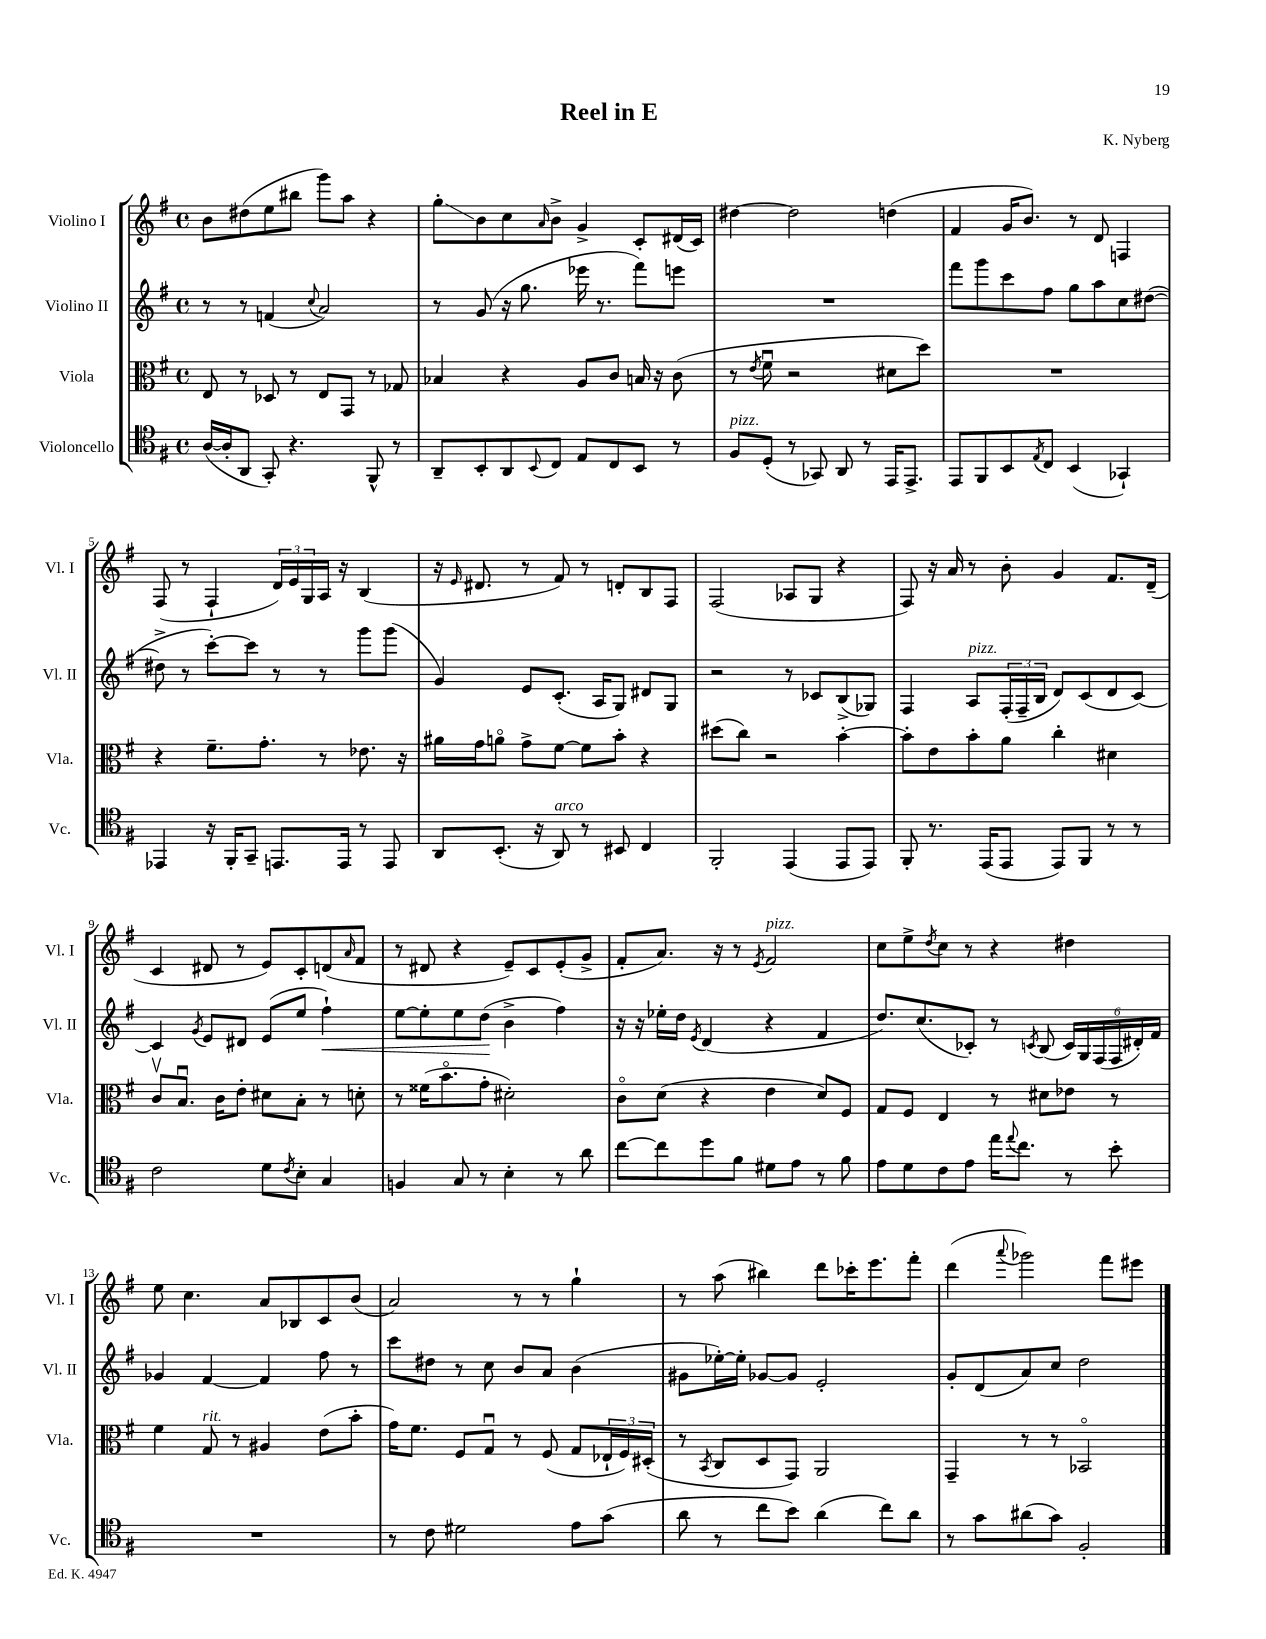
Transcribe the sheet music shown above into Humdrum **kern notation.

**kern	**kern	**kern	**kern
*staff4	*staff3	*staff2	*staff1
*clefC4	*clefC3	*clefG2	*clefG2
*k[f#]	*k[f#]	*k[f#]	*k[f#]
*M4/4	*M4/4	*M4/4	*M4/4
*met(c)	*met(c)	*met(c)	*met(c)
([16A	8E	8r	8b
16A']	.	.	.
8AA	8r	8r	(8dd#
8GG')	8D-	(4f	8ee
4.r	8r	.	8bb#
.	.	8qqcc	.
.	8E	2a)	8ggg)
.	8GG	.	8aa
8FF#^^	8r	.	4r
8r	8G-	.	.
=	=	=	=
8AA~	4B-	8r	8gg'
8BB'	.	(8g	8b
8AA	4r	16r	8cc
.	.	8.gg	.
8qqBB	.	.	16qqa
8C	.	.	8b^
8E	8A	16eee-	4g^
.	.	8.r	.
8C	8c	.	.
8BB	16B	8fff#)	8c'
.	16r	.	.
8r	(8c	8eee	(16d#
.	.	.	16c)
=	=	=	=
8F#	8r	1r	[4dd#
.	8qe	.	.
(8D'	8f#u	.	.
8r	2r	.	2dd#]
8GG-)	.	.	.
8AA	.	.	.
8r	.	.	.
16EE	8d#	.	(4dd
8.EE^	.	.	.
.	8dd)	.	.
=	=	=	=
8EE	1r	8fff#	4f#
8FF#	.	8ggg	.
8BB	.	8ccc	16g
.	.	.	8.b)
8qE	.	.	.
8C	.	8ff#	.
(4BB	.	8gg	8r
.	.	8aa	8d
4GG-`)	.	8cc	4F
.	.	([8dd#	.
=	=	=	=
4EE-	4r	8dd#^]	(8F#
.	.	8r	8r
16r	8.f#~	[8ccc')	4F#`
16FF#'	.	.	.
8GG~	.	8ccc]	.
.	8.g'	.	.
8.EE	.	8r	24d)
.	.	.	24e
.	.	.	24G
.	8r	8r	16A
16EE	.	.	16r
8r	8.e-	8ggg	(4B
8EE	.	(8ggg	.
.	16r	.	.
=	=	=	=
8AA	16a#	4g)	16r
.	.	.	16qqe
.	16g	.	8.d#
(8.BB'	8ao	.	.
.	8g^	8e	8r
16r	.	.	.
8AA)	[8f#	(8.c'	8f#)
8r	8f#]	.	8r
.	.	16A	.
8BB#	8b'	8G)	8d'
4C	4r	8d#	8B
.	.	8G	8F#
=	=	=	=
2FF#'	(8dd#	2r	(2F#
.	8cc)	.	.
.	2r	.	.
(4EE	.	8r	8A-
.	.	8c-	8G
8EE	[4b'	(8B^	4r
8EE)	.	8G-)	.
=	=	=	=
8FF#'	8b']	4F#	8F#)
8.r	8e	.	16r
.	.	.	16a
.	8b'	8A	8r
(16EE	.	.	.
8EE	8a	(24F#'	8b'
.	.	24F#~	.
.	.	24B	.
8EE)	4cc'	8d)	4g
8FF#	.	(8c	.
8r	4d#	8d	8.f#
8r	.	[8c)	.
.	.	.	(16d~
=	=	=	=
2c	8cv	4c]	4c
.	8.Bu	.	.
.	.	8qg	.
.	.	8e	8d#
.	16c	.	.
.	8e'	8d#	8r
8d	8d#	(8e	8e)
8qc	.	.	.
8B'	8B'	8ee	8c'
4G	8r	4ff#`)	(8d
.	.	.	16qqa
.	8d'	.	8f#
=	=	=	=
4F	8r	[8ee	8r
.	(16f##	8ee']	8d#
.	8.bo	.	.
8G	.	8ee	4r
8r	8g'	(8dd	.
4B'	2d#')	4b^	8e~)
.	.	.	8c
8r	.	4ff#)	(8e'
8a	.	.	8g^
=	=	=	=
[8cc	8co	16r	8f#'
.	.	16r	.
8cc]	(8d	16ee-'	8.a)
.	.	16dd	.
.	.	8qe	.
8dd	4r	(4d	.
.	.	.	16r
8f#	.	.	8r
.	.	.	8qe
8d#	4e	4r	2f#
8e	.	.	.
8r	8d)	4f#	.
8f#	8F#	.	.
=	=	=	=
8e	8G	8.dd)	8cc
8d	8F#	.	8ee^
.	.	(8.cc	.
.	.	.	8qdd
8c	4E	.	8cc
8e	.	8c-')	8r
16ee	8r	8r	4r
8qqee	.	.	.
8.cc	.	.	.
.	.	8qc	.
.	8d#	(8B	.
8r	8e-	24c)	4dd#
.	.	24G	.
.	.	(24F#	.
8b'	8r	24F#	.
.	.	24d#')	.
.	.	24f#	.
=	=	=	=
1r	4f#	4g-	8ee
.	.	.	4.cc
.	8G	[4f#	.
.	8r	.	.
.	4A#	4f#]	8a
.	.	.	8B-
.	(8e	8ff#	8c
.	8b'	8r	(8b
=	=	=	=
8r	16g)	8ccc	2a)
.	8.f#	.	.
8c	.	8dd#	.
2d#	8F#	8r	.
.	8Gu	8cc	.
.	8r	8b	8r
.	(8F#	8a	8r
8e	8G	(4b	4gg`
(8g	24E-`	.	.
.	24F#)	.	.
.	(24D#'	.	.
=	=	=	=
8a	8r	8g#	8r
.	8qBB	.	.
8r	8C	[16ee-')	(8aa
.	.	16ee-']	.
8cc	8D	[8g-	4bb#)
8b)	8GG)	8g-]	.
(4a	2AA	2e'	8ddd
.	.	.	16ccc-'
.	.	.	8.eee
8cc)	.	.	.
8a	.	.	8fff#'
=	=	=	=
8r	4GG~	8g'	(4ddd
8g	.	(8d	.
.	.	.	8qqaaa
(8a#	8r	8a)	2ggg-)
8g)	8r	8cc	.
2F#'	2BB-o	2dd	.
.	.	.	8fff#
.	.	.	8eee#
==	==	==	==
*-	*-	*-	*-
